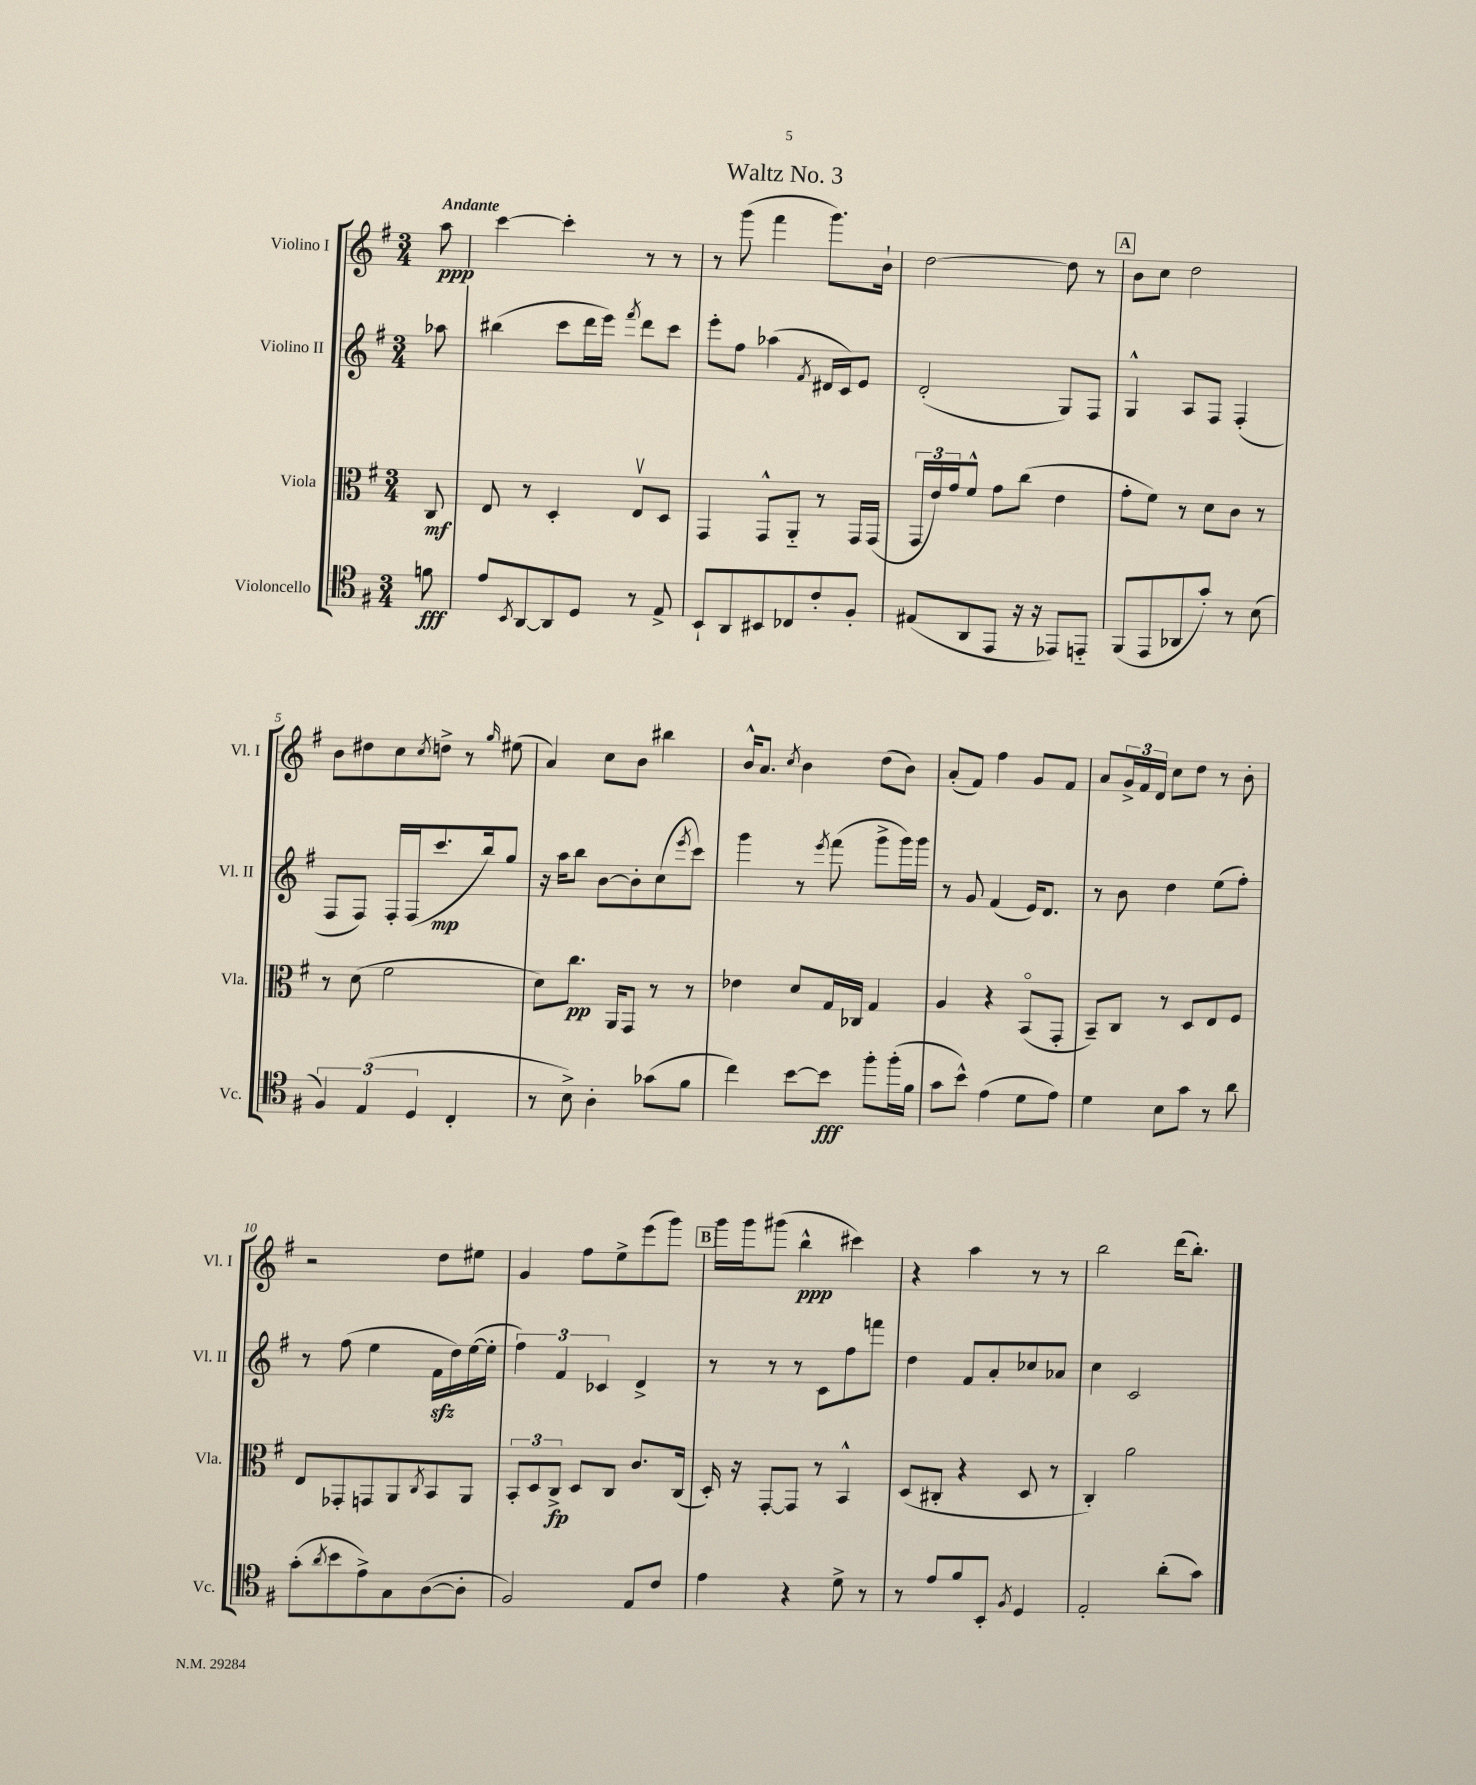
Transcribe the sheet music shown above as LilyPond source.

\header { title = "Waltz No. 3" }
<<
\new StaffGroup <<
\new Staff = "s0" \with { instrumentName = "Violino I" shortInstrumentName = "Vl. I" } {
    \clef treble \key g \major \numericTimeSignature \time 3/4 \partial 8 \tempo "Andante"
    a''8\ppp |
    c'''4~ c'''4-. r8 r8 |
    r8 g'''8( fis'''4 g'''8.) b'16-! |
    d''2~ d''8 r8 |
    \mark \markup { \box "A" } b'8 c''8 d''2 |
    b'8 dis''8 c''8 \acciaccatura { c''8 } d''8-> r8 \grace { g''16 } eis''8( |
    a'4) c''8 b'8 bis''4 |
    b'16-^ a'8. \acciaccatura { c''8 } b'4 d''8( b'8) |
    a'8-.( fis'8) fis''4 g'8 fis'8 |
    a'8 \tuplet 3/2 { g'16-> fis'16 d'16 } c''8 d''8 r8 b'8-. |
    r2 d''8 eis''8 |
    g'4 fis''8 e''8-> e'''8( g'''8) |
    \mark \markup { \box "B" } g'''16 g'''16 gis'''8( b''4-^\ppp cis'''4) |
    r4 a''4 r8 r8 |
    b''2 d'''16( b''8.-.) \bar "|." |
}
\new Staff = "s1" \with { instrumentName = "Violino II" shortInstrumentName = "Vl. II" } {
    \clef treble \key g \major \numericTimeSignature \time 3/4 \partial 8
    aes''8 |
    bis''4( c'''8 d'''16 e'''16) \acciaccatura { fis'''8 } d'''8 c'''8 |
    e'''8-. fis''8 aes''4( \acciaccatura { fis'8 } dis'16 c'16) e'8 |
    d'2-.( g8) fis8 |
    \mark \markup { \box "A" } g4-^ a8 fis8 fis4-.( |
    fis8 fis8) fis16-. fis16( c'''8.\mp b''16) g''8 |
    r16 a''16 b''8 b'8~ b'8-. c''8( \acciaccatura { e'''8 } c'''8) |
    g'''4 r8 \acciaccatura { e'''8 } fis'''8( g'''8-> g'''16) g'''16 |
    r8 g'8 fis'4( e'16) d'8. |
    r8 b'8 d''4 e''8( fis''8-.) |
    r8 fis''8( e''4 fis'16\sfz d''16) e''16~( e''16-. |
    \tuplet 3/2 { fis''4) fis'4 ces'4 } d'4-> |
    \mark \markup { \box "B" } r8 r8 r8 c'8 fis''8 f'''8 |
    d''4 fis'8 a'8-. ces''8 aes'8 |
    c''4 c'2 \bar "|." |
}
\new Staff = "s2" \with { instrumentName = "Viola" shortInstrumentName = "Vla." } {
    \clef alto \key g \major \numericTimeSignature \time 3/4 \partial 8
    c8\mf |
    e8 r8 d4-. e8\upbow d8 |
    g,4 g,8-^ a,8-_ r8 g,16 g,16( |
    \tuplet 3/2 { g,16 e'16) g'16 } fis'8-^ g'8 c''8( e'4 |
    \mark \markup { \box "A" } g'8-. fis'8) r8 d'8 c'8 r8 |
    r8 d'8( fis'2 |
    d'8) c''8.\pp a,16 g,8 r8 r8 |
    ees'4 d'8 g16 ces16 g4 |
    a4 r4 b,8\flageolet( g,8-. |
    b,8--) c8 r8 d8 e8 fis8 |
    e8 ges,8-. g,8 a,8 \acciaccatura { c8 } b,8 a,8 |
    \tuplet 3/2 { b,8-. d8 c8->\fp } d8 c8 c'8. c16( |
    \mark \markup { \box "B" } d16-.) r16 g,8~-. g,8 r8 b,4-^ |
    d8( cis8-. r4 d8 r8 |
    c4-.) a'2 \bar "|." |
}
\new Staff = "s3" \with { instrumentName = "Violoncello" shortInstrumentName = "Vc." } {
    \clef tenor \key g \major \numericTimeSignature \time 3/4 \partial 8
    f'8\fff |
    e'8 \acciaccatura { b,8 } a,8~ a,8 d8 r8 e8-> |
    b,8-! a,8 bis,8 ces8 c'8-. fis8-. |
    eis8( a,8 e,8 r16 r16 ees,8) e,8-_ |
    \mark \markup { \box "A" } fis,8( e,8 aes,8 g'8-.) r8 b8( |
    \tuplet 3/2 { fis4) e4( d4 } c4-. |
    r8 b8->) a4-. ges'8( fis'8 |
    c''4) b'8~ b'8\fff fis''8-. fis''16-.( fis'16 |
    g'8 b'8-^) e'4( d'8 e'8) |
    d'4 b8 g'8 r8 a'8 |
    g'8-.( \acciaccatura { a'8 } b'8 e'8->) g8 a8~( a8-. |
    fis2) e8 c'8 |
    \mark \markup { \box "B" } e'4 r4 d'8-> r8 |
    r8 e'8 fis'8 b,8-. \acciaccatura { fis8 } d4 |
    e2-. a'8-.( g'8) \bar "|." |
}
>>
>>
